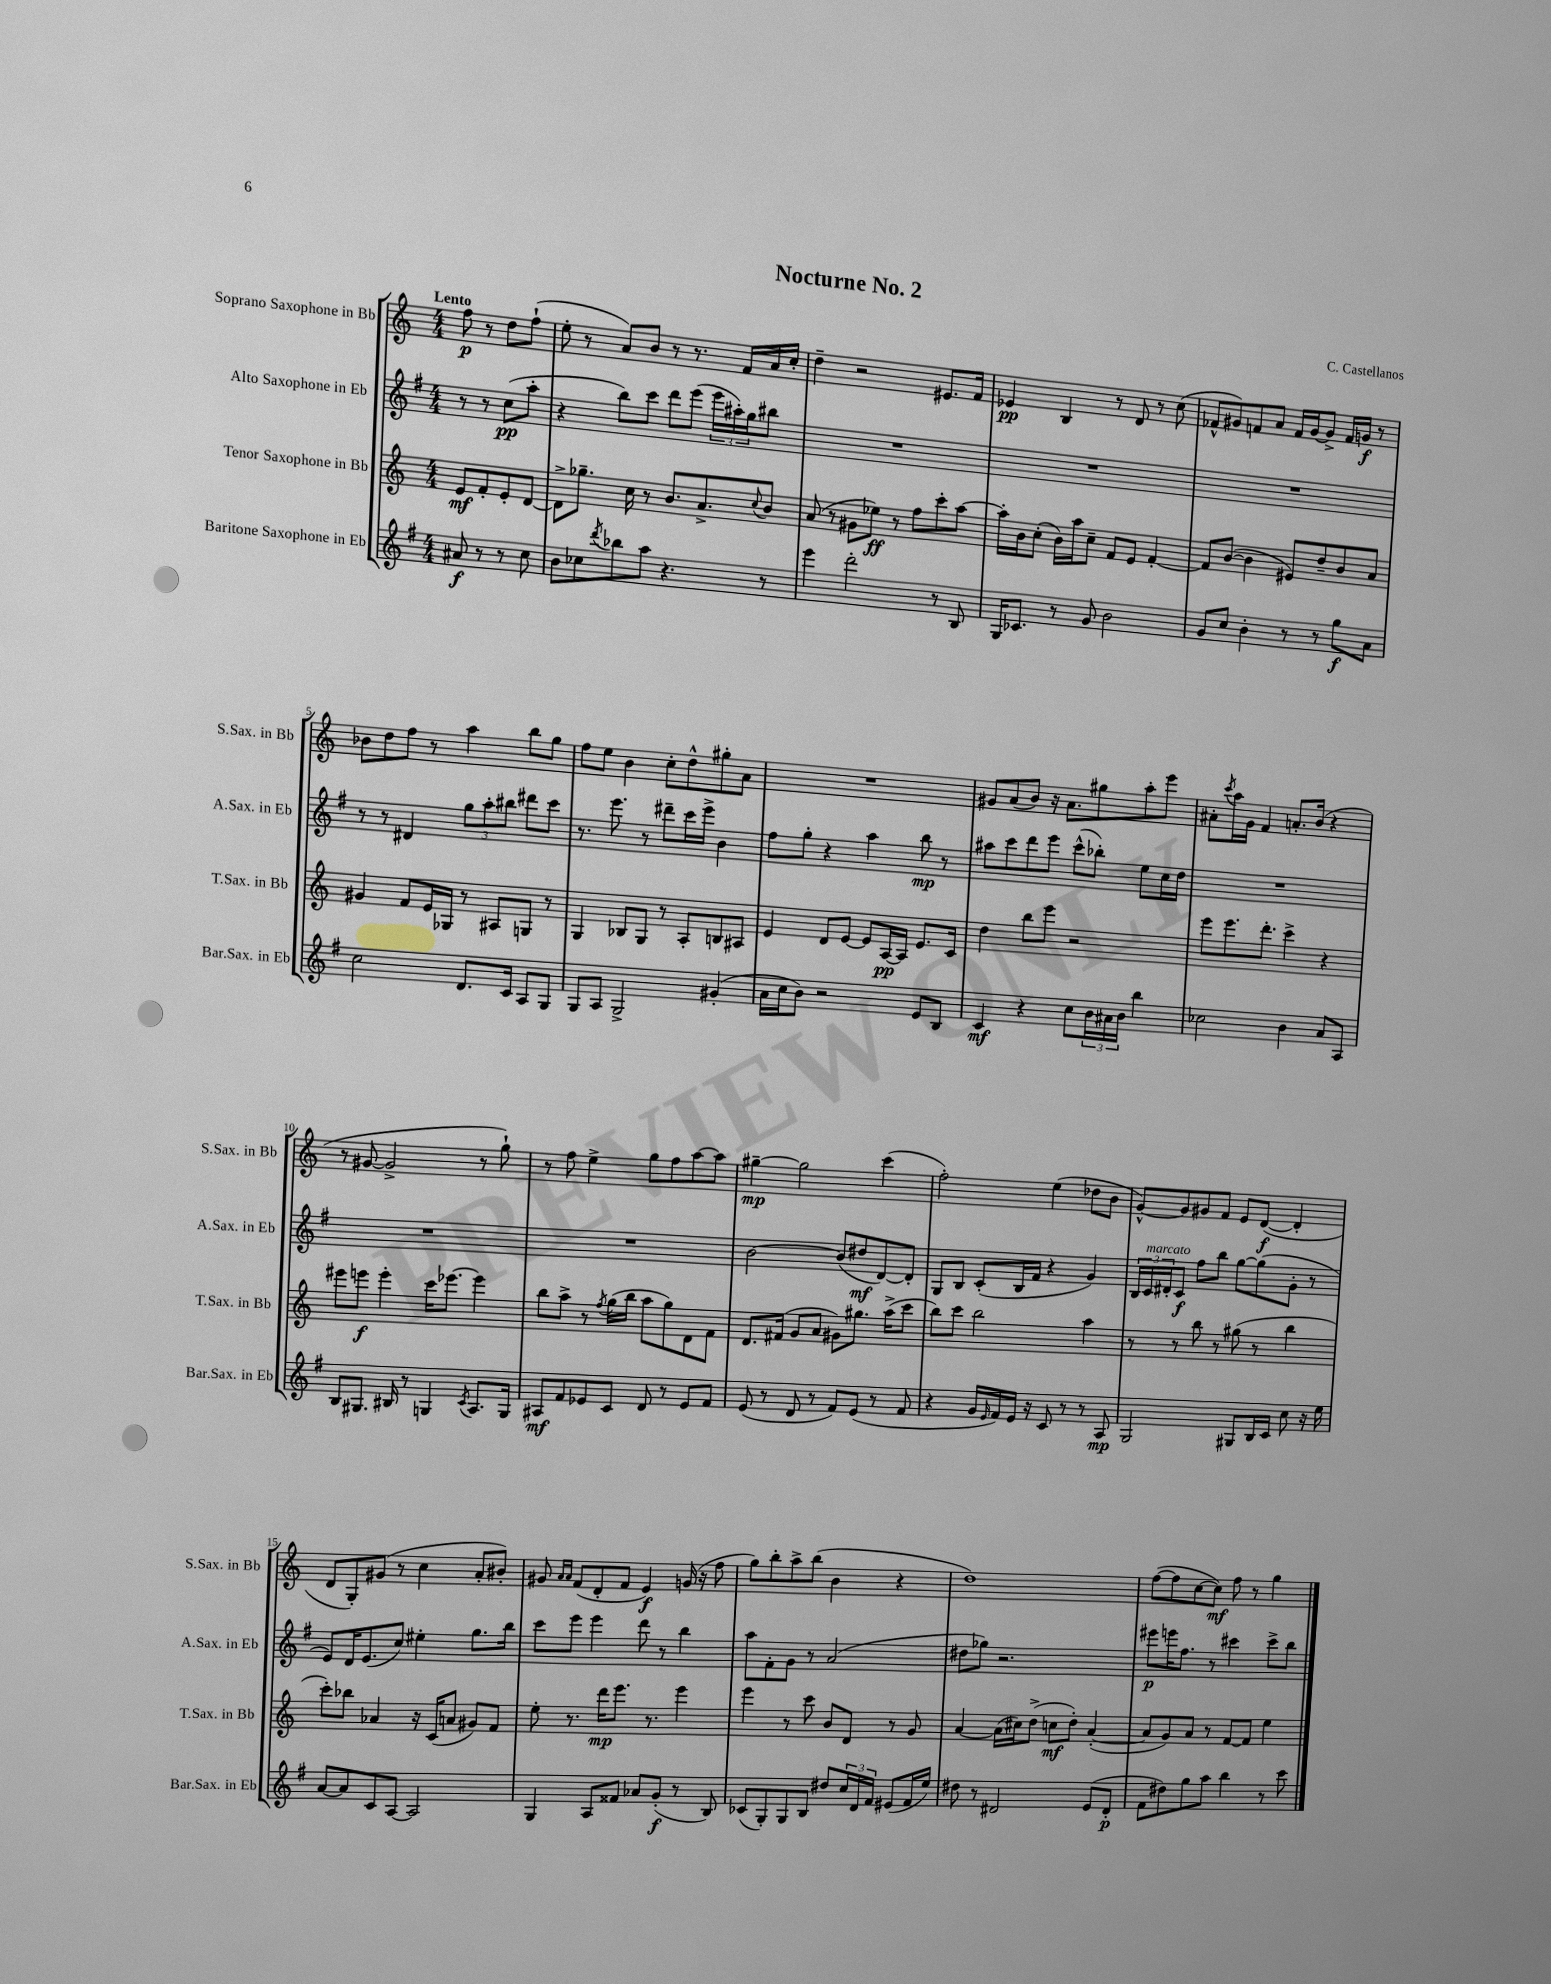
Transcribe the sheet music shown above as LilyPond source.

\header { title = "Nocturne No. 2" composer = "C. Castellanos" }
<<
\new StaffGroup <<
\new Staff = "s0" \with { instrumentName = "Soprano Saxophone in Bb" shortInstrumentName = "S.Sax. in Bb" } {
    \clef treble \key c \major \numericTimeSignature \time 4/4 \partial 2 \tempo "Lento"
    f''8\p r8 d''8 f''8-!( |
    e''8-. r8 a'8) b'8 r8 r8. f'16 a'16 c''16-. |
    d''4-- r2 eis'8. f'16 |
    ees'4\pp b4 r8 d'8 r8 c''8( |
    fes'8-^ gis'8) f'8 a'8 f'16 gis'16~ gis'8-> f'16 g'16\f r8 |
    bes'8 d''8 f''8 r8 a''4 b''8 g''8 |
    f''8 e''8 b'4 c''8-. d''8-^ gis''8-. a'8 |
    R1 |
    gis'8 a'8( b'8) r16 a'8. gis''8 a''8-. e'''8 |
    ais'8-. \acciaccatura { c'''8 } a''16 g'16 f'4 a'8.-. b'16( r4 |
    r8 gis'8~ gis'2-> r8 g''8-!) |
    r8 f''8 e''4-> g''8 f''8 a''8~ a''8 |
    gis''4~--\mp gis''2 c'''4( |
    f''2-.) e''4( des''8 b'8 |
    g'8~-^) g'8 gis'8 f'8 e'8 d'8~\f( d'4-. |
    d'8 g8-.) gis'8( r8 c''4 a'8-. bis'8-.) |
    gis'8 \grace { a'16 a'16 } f'8( d'8-. f'8 e'4\f) g'16( r16 f''8 |
    g''8) b''8-. a''8-> b''8( b'4 r4 |
    d''1) |
    f''8~( f''8 c''8~ c''8\mf) f''8 r8 g''4 \bar "|." |
}
\new Staff = "s1" \with { instrumentName = "Alto Saxophone in Eb" shortInstrumentName = "A.Sax. in Eb" } {
    \clef treble \key g \major \numericTimeSignature \time 4/4 \partial 2
    r8 r8 c''8\pp( a''8-. |
    r4 b''8) c'''8 d'''8 e'''8( \tuplet 3/2 { e'''16 ais''16-.) g''16 } bis''8 |
    R1 |
    R1 |
    R1 |
    r8 r8 dis'4 \tuplet 3/2 { g''8 a''8-. bis''8 } dis'''8 c'''8 |
    r8. e'''8. r8 dis'''8-- c'''16 e'''16-> b'4 |
    fis''8 g''8-. r4 a''4 b''8\mp r8 |
    ais''8 c'''8 d'''8 e'''8 c'''8-^( bes''8-.) e''8 c''16 d''16 |
    R1 |
    R1 |
    R1 |
    b'2~ b'8( dis''8\mf d'8~) d'8-. |
    g8 b8 c'8-.( b16 fis'16 r4 g'4) |
    \tuplet 3/2 { b16 c'16^\markup { \italic "marcato" } dis'16-. } c'8\f fis''8 b''8 g''8~ g''8( g'8-. r8 |
    e'8) d'16 e'8.( c''8) eis''4-. g''8. b''16 |
    c'''8 e'''8 e'''4 d'''8 r8 b''4 |
    a''8 fis'8-. g'8 r8 a'2( |
    dis''8 ges''8) r2. |
    eis'''8\p e'''16 fis''8. r8 cis'''4 cis'''8-> b''8 \bar "|." |
}
\new Staff = "s2" \with { instrumentName = "Tenor Saxophone in Bb" shortInstrumentName = "T.Sax. in Bb" } {
    \clef treble \key c \major \numericTimeSignature \time 4/4 \partial 2
    e'8\mf f'8-. e'8-. d'8~ |
    d'8-> ges''8.-- c''16 r8 b'8. a'8.-> \appoggiatura { c''8 } b'8 |
    a'8( r8 gis'8 ees''8\ff) r8 f''8 c'''8-. a''8~ |
    a''16-. b'16 c''8-.( b'16) a''16 c''8-- f'8 e'8 f'4~-. |
    f'8 b'8~( b'4 eis'8) d''8-- b'8 a'8 |
    gis'4 f'8 e'16 ges16 r8 ais8 g8 r8 |
    g4 bes8 g8 r8 a8-. b8 ais8 |
    e'4 d'8 e'8~ e'8 a16~\pp a16 e'8. c'16 |
    d''4 b''8 e'''8 r2 |
    e'''8 e'''8. d'''8.-. c'''4-> r4 |
    eis'''8 e'''8\f e'''4-. c'''16 ees'''8.~ ees'''4 |
    b''8 a''8-> r8 \acciaccatura { f''8 } g''16( b''16 a''8 g''8) d'8 f'8 |
    d'8. fis'16( g'8 a'8 gis'8) gis''8. a''16->( c'''8 |
    b''8) c'''8 b''2 a''4 |
    r8 r8 b''8 r8 gis''8( r8 b''4 |
    c'''8-.) bes''8 aes'4 r16 c'16( a'8 gis'8) f'8 |
    e''8-. r8. d'''16\mp e'''8. r8. e'''4 |
    e'''4 r8 c'''8 b'8 d'8 r8 g'8 |
    a'4~ a'16( cis''16) d''8->( c''8\mf d''8-.) a'4~-.( |
    a'8 g'8) a'8 r8 f'8~ f'8 e''4 \bar "|." |
}
\new Staff = "s3" \with { instrumentName = "Baritone Saxophone in Eb" shortInstrumentName = "Bar.Sax. in Eb" } {
    \clef treble \key g \major \numericTimeSignature \time 4/4 \partial 2
    ais'8\f r8 r8 c''8 |
    b'8 ces''8 \acciaccatura { d'''8 } bes''8 a''8 r4. r8 |
    e'''4 d'''2-. r8 b8 |
    g16 ces'8. r8 g'8 b'2 |
    g'8 c''8 b'4-. r8 r8 g''8\f a'8 |
    c''2 d'8. c'16 a8 g8 |
    g8 a8 g2-> gis'4-.( |
    a'16 c''16 b'8) r2 e'8 b8 |
    c'4\mf r4 c''8 \tuplet 3/2 { b'16 ais'16 b'16 } b''4 |
    ces''2 b'4 a'8 a8 |
    b8 gis8. bis16 r8 g4 \acciaccatura { c'8 } a8. g16 |
    ais8\mf fis'8 ees'8 c'8 d'8 r8 ees'8 fis'8 |
    e'8( r8 d'8 r8 fis'8) e'8( r8 fis'8 |
    r4 g'16 \grace { e'16 } fis'16) e'16 r16 c'8 r8 r8 a8\mp |
    g2 gis8 b16 c'16 c''8 r16 e''16 |
    a'8~ a'8 c'8 a8~ a2 |
    g4 a8 fisis'8 aes'8 g'8-.\f( r8 b8) |
    ces'8( g8-.) g8 b8 dis''8 \tuplet 3/2 { c''16 d'16 fis'16 } eis'8( fis'16 e''16) |
    dis''8 r8 dis'2 e'8( dis'8-.\p |
    fis'8 dis''8) g''8 a''8 b''4 r8 c'''8 \bar "|." |
}
>>
>>
